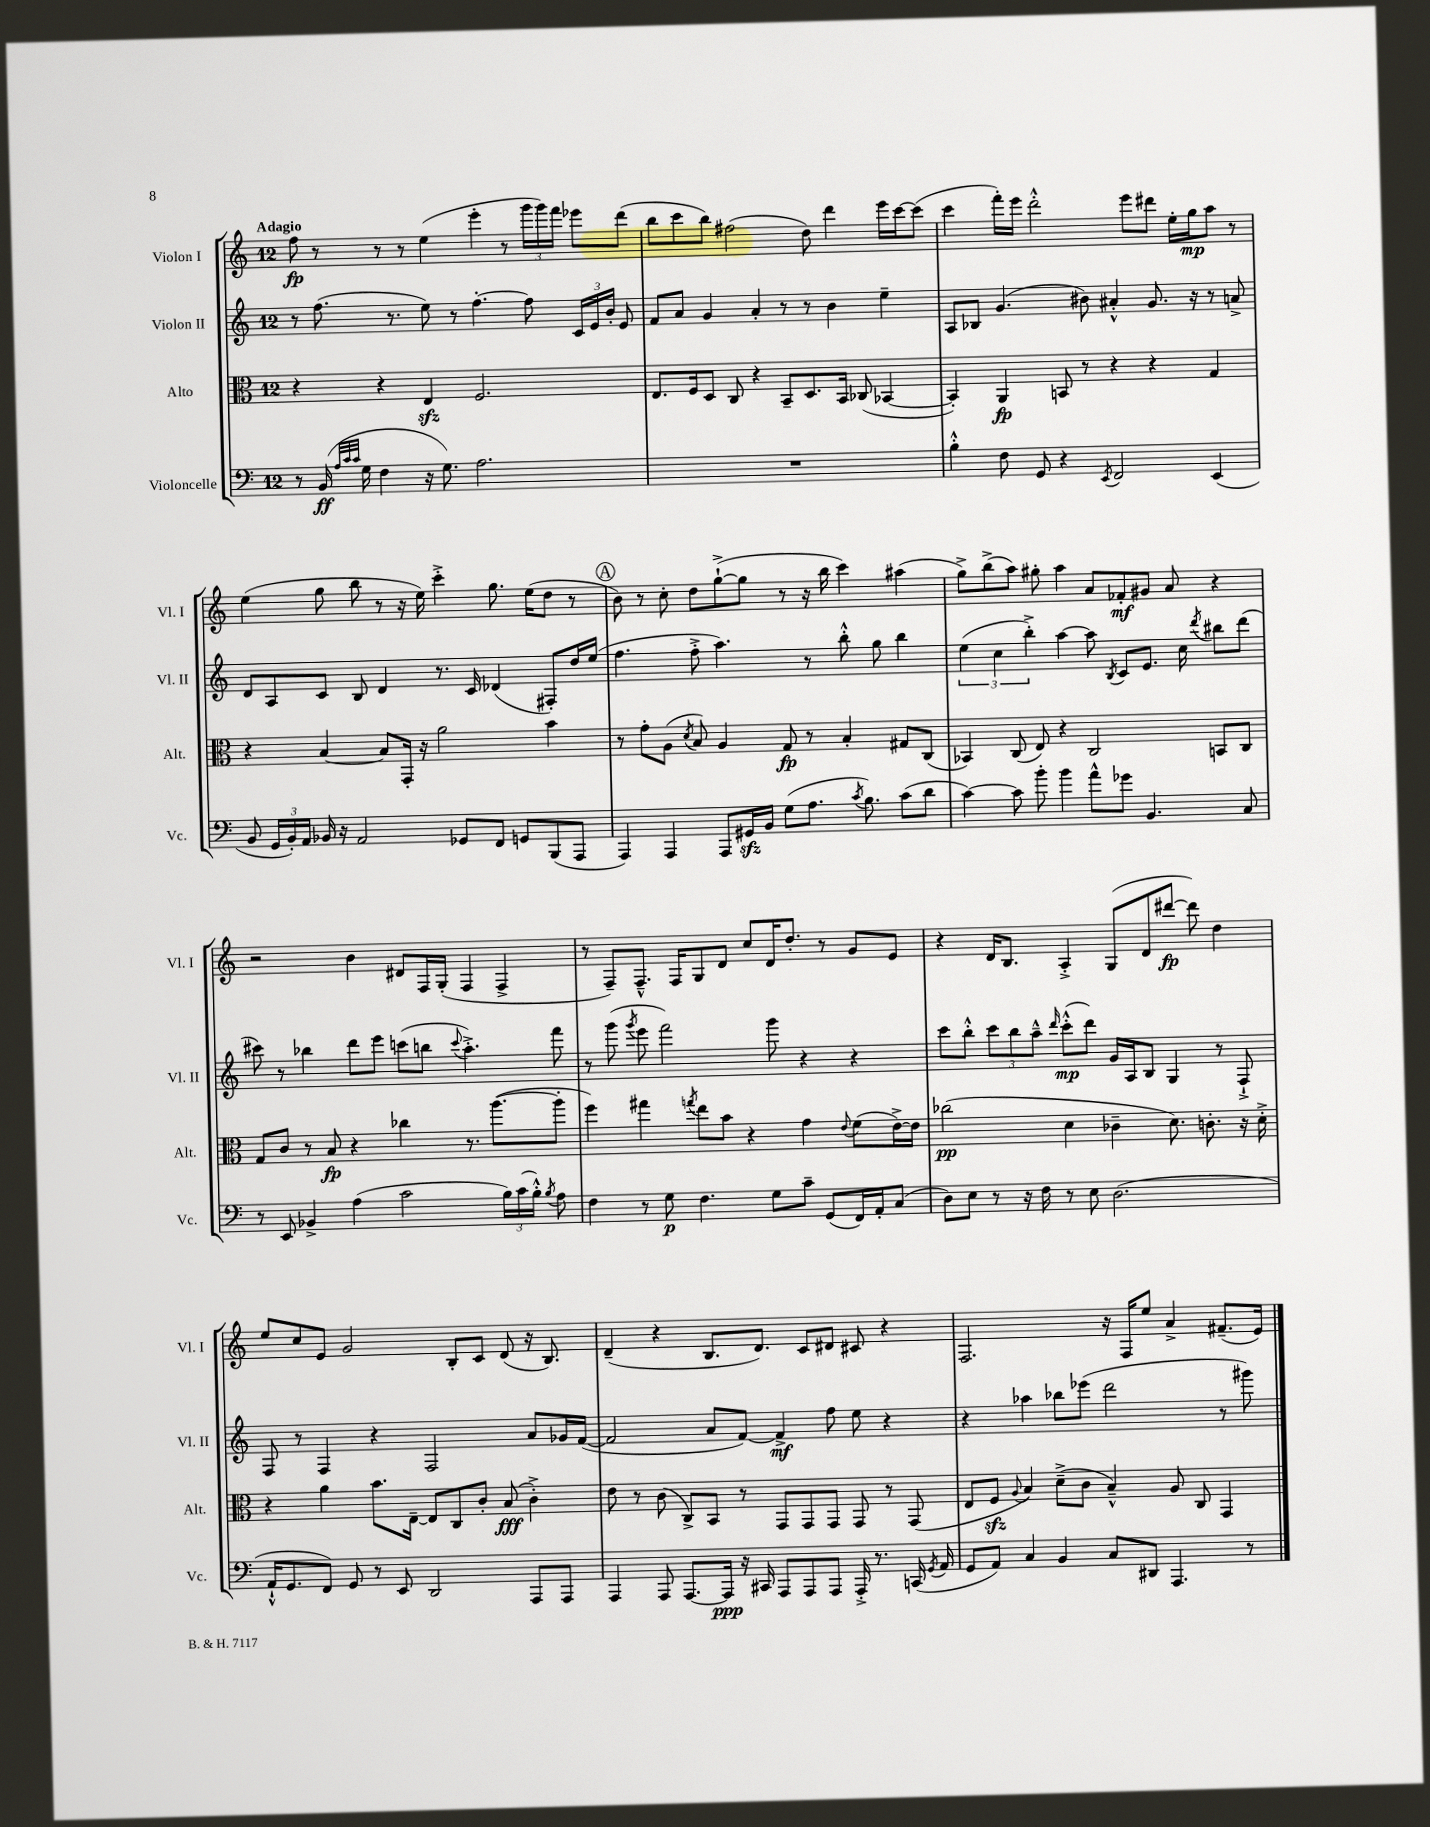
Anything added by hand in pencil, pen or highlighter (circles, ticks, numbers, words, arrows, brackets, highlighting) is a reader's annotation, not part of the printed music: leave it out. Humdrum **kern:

**kern	**kern	**kern	**kern
*staff4	*staff3	*staff2	*staff1
*clefF4	*clefC3	*clefG2	*clefG2
*k[]	*k[]	*k[]	*k[]
*M12/8	*M12/8	*M12/8	*M12/8
8r	4r	8r	8ff
(16BB	.	(8.ff	8r
32qqA	.	.	.
32qqc	.	.	.
32qqc	.	.	.
16G	.	.	.
4F	4r	.	8r
.	.	8.r	.
.	.	.	8r
16r	4E	8ee)	(4ee
8.G)	.	.	.
.	.	8r	.
2.A	2.F	[4.ff'	4eee'
.	.	.	8r
.	.	8ff]	24ggg
.	.	.	24ggg)
.	.	.	24fff
.	.	24c	8eee-
.	.	24e	.
.	.	24b'	.
.	.	8e	(8ddd
=	=	=	=
1.r	8.E	8f	8bb
.	.	8a	8ccc
.	16F	.	.
.	8D	4g	8bb)
.	8C	.	(2ff#
.	4r	4a'	.
.	8BB~	8r	.
.	8.D	8r	8dd)
.	.	4b	4ddd
.	16BB	.	.
.	(8C-	.	.
.	[4BB-	4ee~	16eee
.	.	.	[16ccc
.	.	.	(8ccc]
=	=	=	=
4B'^^	4BB-'])	8A	4ccc
.	.	8B-	.
8F	4AA	(4.g	16fff')
.	.	.	16eee
8GG	.	.	2ddd'^^
4r	8BB	.	.
.	8r	8b#)	.
8qEE	.	.	.
2FF	4r	4a#'^^	.
.	.	.	8eee
.	4r	8.g	8ddd#
.	.	.	16ee'
.	.	16r	16gg
(4EE	4G	8r	8aa
.	.	8a^	8r
=	=	=	=
8BB	4r	8d	(4ee
24GG	.	8A	.
24BB')	.	.	.
24AA	.	.	.
16BB-	[4B	8c	8gg
16r	.	.	.
2AA	.	8B	8bb
.	8B]	4d	8r
.	16GG'	.	16r
.	16r	.	16ee)
.	2a	8.r	4ccc'^
8GG-	.	.	.
.	.	16c	.
8FF	.	(4d-	8.gg
8GG	.	.	.
.	.	.	(16ee
(8BBB	4b	8F#')	8dd
8AAA	.	16dd	8r
.	.	(16ee	.
=	=	=	=
4AAA)	8r	4.ff	8b)
.	8g'	.	8r
4AAA	(8A	.	8cc'
.	8qd	.	.
.	8B)	8ff'^	8dd
8AAA	4A	4.aa)	([8gg`^
16GG#	.	.	8gg]
16BB	.	.	.
(8G	8G	.	8r
8.A	8r	8r	16r
.	.	.	16bb
.	4B'	8bb'^^	4ccc)
8qc	.	.	.
8.B)	.	.	.
.	.	8gg	.
(8c	8G#	4bb	(4aa#
8d	(8C	.	.
=	=	=	=
[4c)	4BB-)	(6ee	8gg^)
.	.	.	(8bb^
.	.	6cc	.
8c]	(8C	.	8aa)
.	.	6bb'^)	.
8b'	8E)	.	8gg#'
4b	4r	[4aa	4aa
8a^^	2C	8aa]	8a
.	.	8qB	.
8g-	.	8c	8f-'
4.BB	.	8.e	8g#
.	.	.	8a
.	.	16cc	.
.	.	8qddd	.
.	8BB	8bb#	4r
8C	8C	(8ddd	.
=	=	=	=
8r	8G	8ccc#)	2r
8EE	8c	8r	.
4BB-^	8r	4bb-	.
.	8B	.	.
(4A	4r	8ddd	4b
.	.	8eee	.
2c	4cc-	(8ccc	8d#
.	.	8bb	16F
.	.	.	(16G'
.	.	8qqccc	.
.	8.r	4.aa'^)	4F
.	([8.aa	.	.
24B)	.	.	4F^
(24c	.	.	.
24B'^^)	.	.	.
8qB	.	.	.
8A	8aa']	8fff	.
=	=	=	=
4F	4ff)	8r	8r
.	.	(8ggg	8F~)
.	.	8qggg	.
8r	4gg#	8eee	8.F~^^
8G	.	2fff)	.
.	.	.	16F
.	8qgg	.	.
4.F	8ee	.	8G
.	8b	.	8d
.	4r	.	8cc
8G	.	8ggg	16d
.	.	.	8.dd'
8c~	4g	4r	.
(8GG	.	.	8r
.	8qqe	.	.
16FF)	(8f	4r	8g
16AA'	.	.	.
(8C	[16e^)	.	8e
.	16e]	.	.
=	=	=	=
8D)	(2cc-	8ccc	4r
8E	.	8bb'^^	.
8r	.	12ccc	16d
.	.	.	8.B
.	.	12bb	.
16r	.	.	.
.	.	12aa~^^	.
16F	.	.	.
.	.	16qqddd	.
8r	4d	(8ccc'^^	4A'^
8E	.	8ddd)	.
(2.D	4c-~	16g	(8G
.	.	16A	.
.	.	8B	8d
.	8.d)	4G	[8ddd#
.	.	.	8ddd#])
.	8.c'	.	.
.	.	8r	4dd
.	16r	8F`^	.
.	16d'^	.	.
=	=	=	=
16AA`^^	4r	8F	8ee
8.GG	.	.	.
.	.	8r	8cc
8FF)	4a	4F	8e
8GG	.	.	2g
8r	8.b	4r	.
8EE	.	.	.
.	[16E~	.	.
2DD	8E]	2F	.
.	8C	.	8B'
.	8c'	.	8c
.	(8B	.	(8d
8AAA	4c'^)	8a	16r
.	.	.	8.B)
8AAA	.	16g-	.
.	.	([16f	.
=	=	=	=
4AAA	8e	2f]	(4d~
.	8r	.	.
8AAA	(8c	.	4r
[8.AAA	8C^)	.	.
.	8BB	8a	8.B
16AAA]	.	.	.
16r	8r	[8f)	.
16CC#	.	.	8.d)
8AAA	8GG	4f^]	.
8AAA	8GG	.	8c
8AAA	8GG	8ff	8d#
16AAA'^	8GG	8ee	8c#
8.r	.	.	.
.	8r	4r	4r
(16CC	(8GG	.	.
8qGG	.	.	.
16AA	.	.	.
=	=	=	=
8GG	8E	4r	2.F
8AA)	8F	.	.
.	8qqA	.	.
4C	4B)	4aa-	.
4BB	(8d~^	8bb-	.
.	8c	(8eee-	.
8C	4B~^^)	2ddd	16r
.	.	.	16F
8DD#	.	.	8ee
4.AAA	8A	.	4a^
.	8C	.	.
.	4GG	8r	(8.f#~
8r	.	8ggg#)	.
.	.	.	16e)
==	==	==	==
*-	*-	*-	*-
